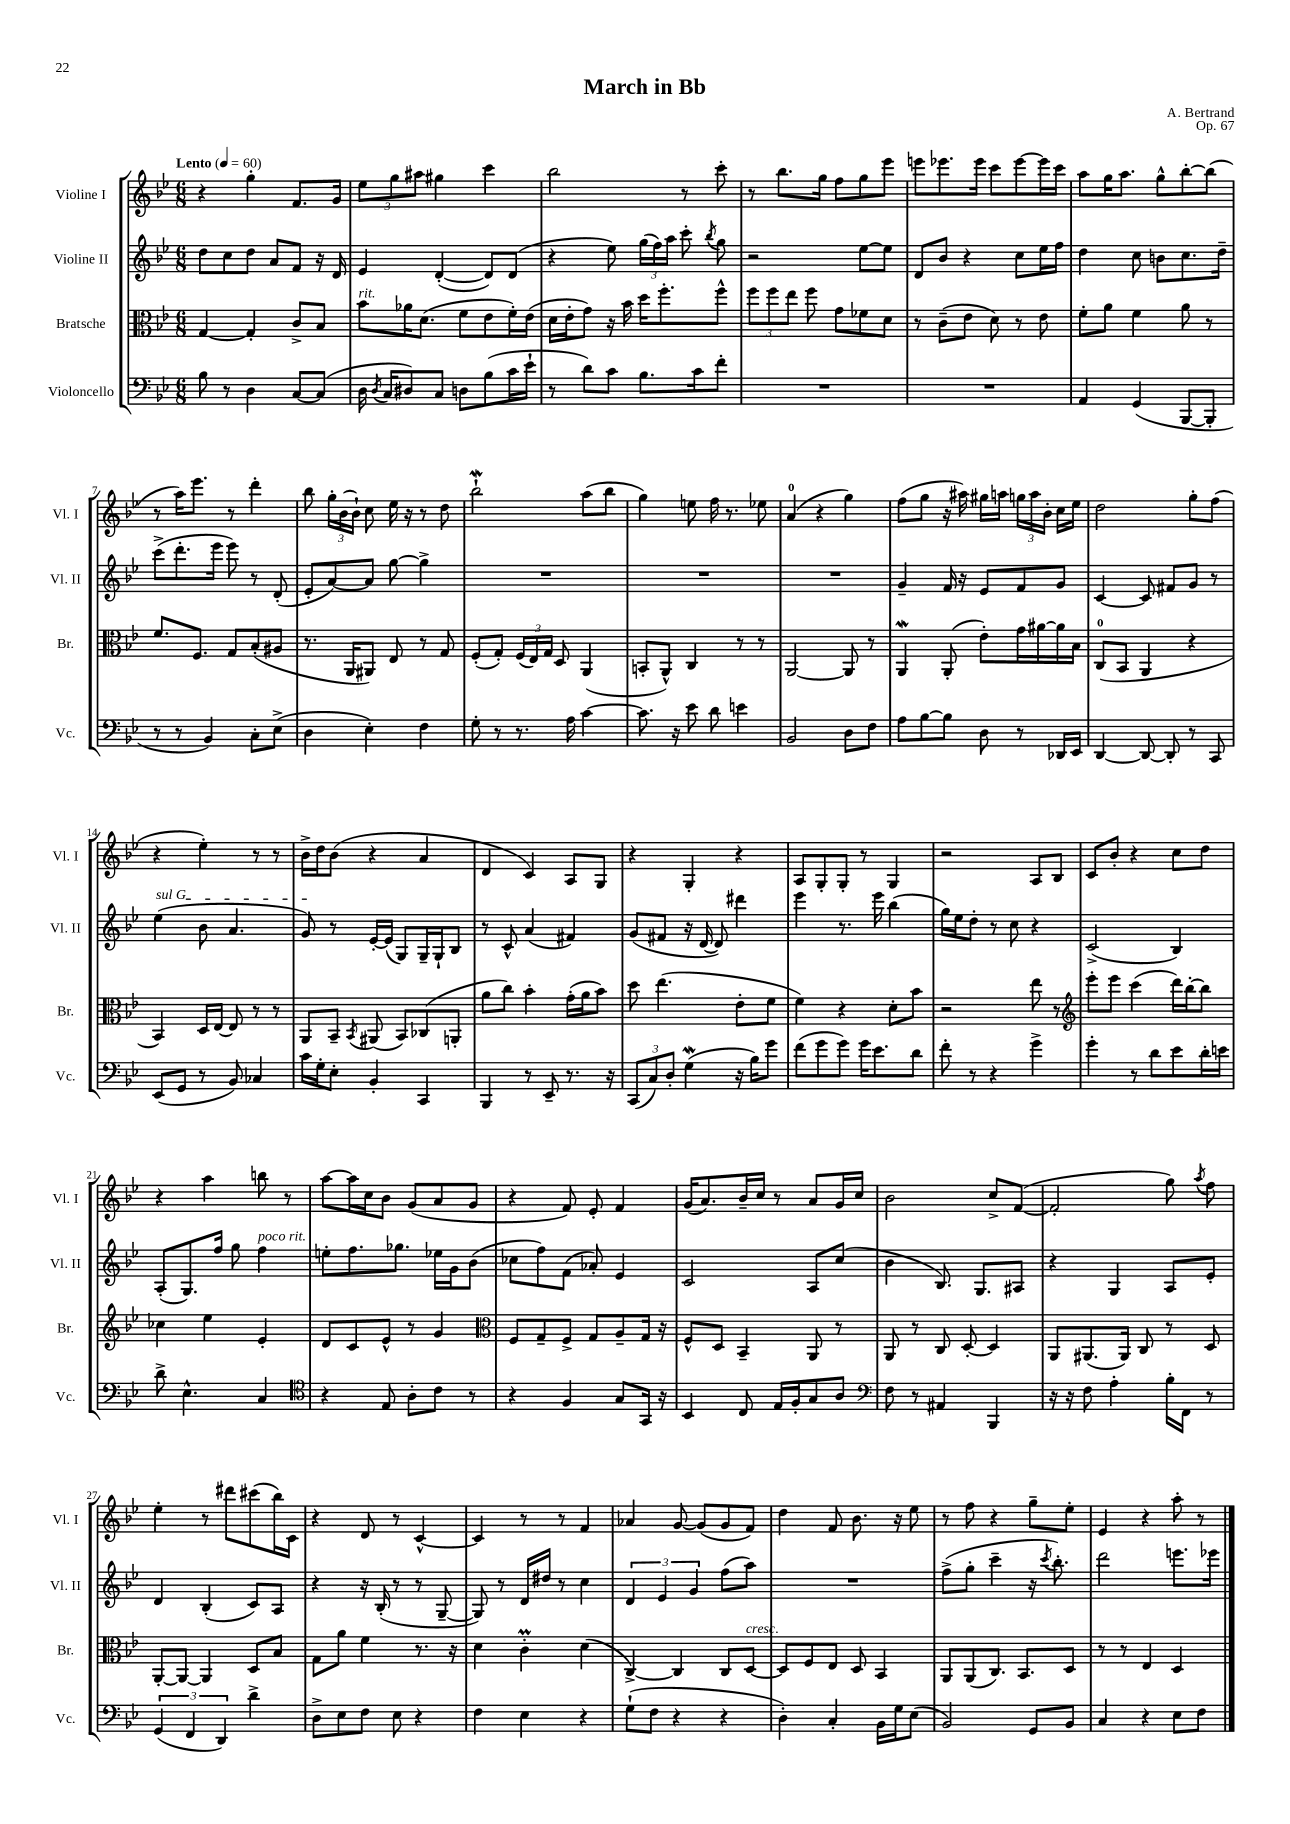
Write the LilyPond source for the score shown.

\header { title = "March in Bb" composer = "A. Bertrand" opus = "Op. 67" }
<<
\new StaffGroup <<
\new Staff = "s0" \with { instrumentName = "Violine I" shortInstrumentName = "Vl. I" } {
    \clef treble \key bes \major \numericTimeSignature \time 6/8 \tempo "Lento" 4 = 60
    \autoBeamOff r4 g''4-. f'8.[ g'16] |
    \tuplet 3/2 { ees''8[ g''8 ais''8] } gis''4 c'''4 |
    bes''2 r8 c'''8-. |
    r8 bes''8.[ g''16] f''8[ g''8 ees'''8] |
    e'''8[ ees'''8. ees'''16] c'''8[ ees'''8~ ees'''16 c'''16] |
    a''8[ g''16 a''8.] g''8[-^ bes''8~-. bes''8]( |
    r8 a''16[) ees'''8.] r8 d'''4-. |
    bes''8 \tuplet 3/2 { g''16[-. bes'16( bes'16]-!) } c''8 ees''16 r16 r8 d''8 |
    bes''2-!\mordent a''8[( bes''8] |
    g''4) e''8 f''16 r8. ees''8 |
    a'4-0( r4 g''4) |
    f''8[( g''8] r16 ais''16) gis''16[ a''16] \tuplet 3/2 { g''16[ a''16 bes'16]-. } c''16[ ees''16] |
    d''2 g''8[-. f''8]( |
    r4 ees''4-.) r8 r8 |
    bes'16[-> d''16 bes'8]( r4 a'4 |
    d'4 c'4) a8[ g8] |
    r4 g4-. r4 |
    a8[ g8-. g8]-. r8 g4 |
    r2 a8[ bes8] |
    c'8[ bes'8]-. r4 c''8[ d''8] |
    r4 a''4 b''8 r8 |
    a''8[~ a''16 c''16 bes'8] g'8[( a'8 g'8] |
    r4 f'8) ees'8-. f'4 |
    g'16[( a'8.) bes'16-- c''16] r8 a'8[ g'16 c''16] |
    bes'2 c''8[-> f'8]~( |
    f'2-. g''8) \acciaccatura { a''8 } f''8 |
    ees''4-. r8 dis'''8[ cis'''8( bes''16) c'16] |
    r4 d'8 r8 c'4~-^ |
    c'4 r8 r8 f'4 |
    aes'4 g'8~ g'8[( g'8 f'8]) |
    d''4 f'8 bes'8. r16 ees''8 |
    r8 f''8 r4 g''8[-- ees''8]-. |
    ees'4 r4 a''8-. r8 \bar "|." |
}
\new Staff = "s1" \with { instrumentName = "Violine II" shortInstrumentName = "Vl. II" } {
    \clef treble \key bes \major \numericTimeSignature \time 6/8
    \autoBeamOff d''8[ c''8 d''8] a'8[ f'8] r16 d'16 |
    ees'4 d'4~-.( d'8[) d'8]( |
    r4 ees''8) \tuplet 3/2 { g''16[( f''16) a''16] } c'''8-. \acciaccatura { bes''8 } g''8 |
    r2 ees''8[~ ees''8] |
    d'8[ bes'8] r4 c''8[ ees''16 f''16] |
    d''4 c''8 b'8[ c''8. d''16]-- |
    c'''8[->( d'''8.-. ees'''16] ees'''8) r8 d'8-.( |
    ees'8[-. a'8~) a'8] g''8~ g''4-> |
    R2. |
    R2. |
    R2. |
    g'4-- f'16 r16 ees'8[ f'8 g'8] |
    c'4~ c'8 fis'8[ g'8] r8 |
    \once \override TextSpanner.bound-details.left.text = \markup { \italic "sul G" } ees''4\startTextSpan( bes'8 a'4. |
    g'8\stopTextSpan) r8 ees'16[~-. ees'16]( g8[) g16-- g16-! bes8] |
    r8 c'8-^ a'4( fis'4) |
    g'8[( fis'8] r16 d'16~ d'8) dis'''4 |
    ees'''4 r8. ees'''16 bes''4( |
    g''16[) ees''16 d''8]-. r8 c''8 r4 |
    c'2->( bes4) |
    a8[-.( g8.) f''16] g''8 f''4^\markup { \italic "poco rit." } |
    e''8[-. f''8. ges''8.] ees''16[ g'16 bes'8]( |
    ces''8[ f''8) f'8]( aes'8-.) ees'4 |
    c'2 a8[ c''8]( |
    bes'4 bes8.) g8.[ ais8] |
    r4 g4 a8[ ees'8]-. |
    d'4 bes4-.( c'8[) a8] |
    r4 r16 bes16-.( r8 r8 g8~-- |
    g8) r8 d'16[ dis''16] r8 c''4 |
    \tuplet 3/2 { d'4 ees'4 g'4 } f''8[( a''8]) |
    R2. |
    f''8[->( g''8]-. c'''4-- r16 \acciaccatura { c'''8 } bes''8.-.) |
    d'''2 e'''8.[ ees'''16] \bar "|." |
}
\new Staff = "s2" \with { instrumentName = "Bratsche" shortInstrumentName = "Br." } {
    \clef alto \key bes \major \numericTimeSignature \time 6/8
    \autoBeamOff g4~ g4-. c'8[-> bes8] |
    bes'8[^\markup { \italic "rit." } aes'16 d'8.]( f'8[ ees'8 f'16-.) ees'16]( |
    d'16[ ees'16-. g'8]) r16 bes'16 d''16[ f''8.-. f''8]-^ |
    \tuplet 3/2 { f''8[ f''8 ees''8] } f''8 g'8[ fes'8 d'8] |
    r8 c'8[--( ees'8] d'8) r8 ees'8 |
    f'8[-. a'8] f'4 a'8 r8 |
    f'8.[ f8.] g8[ bes8-.( ais8] |
    r8. a,16[ ais,8]) ees8 r8 g8 |
    f8[-.( g8]-.) \tuplet 3/2 { f16[( ees16) g16] } d8 a,4( |
    b,8[-. a,8]-^) c4 r8 r8 |
    a,2~ a,8 r8 |
    a,4\mordent a,8-.( ees'8[-.) g'16 ais'16~ ais'16 bes16] |
    c8[-0( bes,8] a,4 r4 |
    bes,4) d16[ ees16]~ ees8 r8 r8 |
    a,8[ bes,8]-- \acciaccatura { bes,8 } ais,8( bes,8[) ces8( a,8]-. |
    a'8[ c''8]) bes'4-. g'16[-.( a'16 bes'8]) |
    d''8 ees''4.( ees'8[-. f'8] |
    f'4) r4 d'8[-. bes'8] |
    r2 ees''8 r8 |
    \clef treble ees'''8[-. ees'''8] c'''4( d'''16[) bes''16~-. bes''8] |
    ces''4 ees''4 ees'4-. |
    d'8[ c'8 ees'8]-^ r8 g'4 |
    \clef alto f8[ g8-- f8]-> g8[ a8-- g16] r16 |
    f8[-^ d8] bes,4-- a,8 r8 |
    a,8 r8 c8 d8~-. d4 |
    a,8[ ais,8.( ais,16]) c8 r8 d8 |
    a,8[~-. a,8]~ a,4 d8[ bes8] |
    g8[ a'8] f'4 r8. r16 |
    d'4 c'4-.\prall d'4( |
    c4~->) c4 c8[ d8]~^\markup { \italic "cresc." } |
    d8[ f8 ees8] d8 bes,4 |
    a,8[ a,8( c8.]) bes,8.[ d8] |
    r8 r8 ees4 d4 \bar "|." |
}
\new Staff = "s3" \with { instrumentName = "Violoncello" shortInstrumentName = "Vc." } {
    \clef bass \key bes \major \numericTimeSignature \time 6/8
    \autoBeamOff bes8 r8 d4 c8[~ c8]( |
    d16 \acciaccatura { d8 } c16[ dis8) c8] d8[ bes8( c'16 ees'16]-! |
    r8 d'8[) c'8] bes8.[ c'16 f'8]-. |
    R2. |
    R2. |
    a,4 g,4( bes,,8[~ bes,,8]-. |
    r8 r8 bes,4) c8[-. ees8]->( |
    d4 ees4-.) f4 |
    g8-. r8 r8. a16 c'4~ |
    c'8. r16 ees'8 d'8 e'4 |
    bes,2 d8[ f8] |
    a8[ bes8~ bes8] d8 r8 des,16[ ees,16] |
    d,4~ d,8~ d,8-. r8 c,8 |
    ees,8[( g,8] r8 bes,8) ces4 |
    c'16[ g16-. ees8]-. bes,4-. c,4 |
    bes,,4 r8 ees,8-- r8. r16 |
    \tuplet 3/2 { c,8[( c8) d8]-. } g4\mordent( r16 bes16[) g'8] |
    f'8[( g'8 g'8]) g'16[ ees'8. d'8] |
    f'8-. r8 r4 g'4-> |
    g'4-. r8 d'8[ ees'8 d'16-. e'16] |
    d'8-> ees4.-^ c4 |
    \clef tenor r4 ees8 a8[-. c'8] r8 |
    r4 f4 g8[ g,16] r16 |
    bes,4 c8 ees16[ f16-. g8 a8] |
    \clef bass f8 r8 ais,4 bes,,4 |
    r16 r16 f8 a4-. bes16[-. f,16] r8 |
    \tuplet 3/2 { g,4( f,4 d,4) } d'4-> |
    d8[-> ees8 f8] ees8 r4 |
    f4 ees4 r4 |
    g8[-!( f8] r4 r4 |
    d4-.) c4-. bes,16[ g16 ees8]( |
    bes,2) g,8[ bes,8] |
    c4 r4 ees8[ f8] \bar "|." |
}
>>
>>
